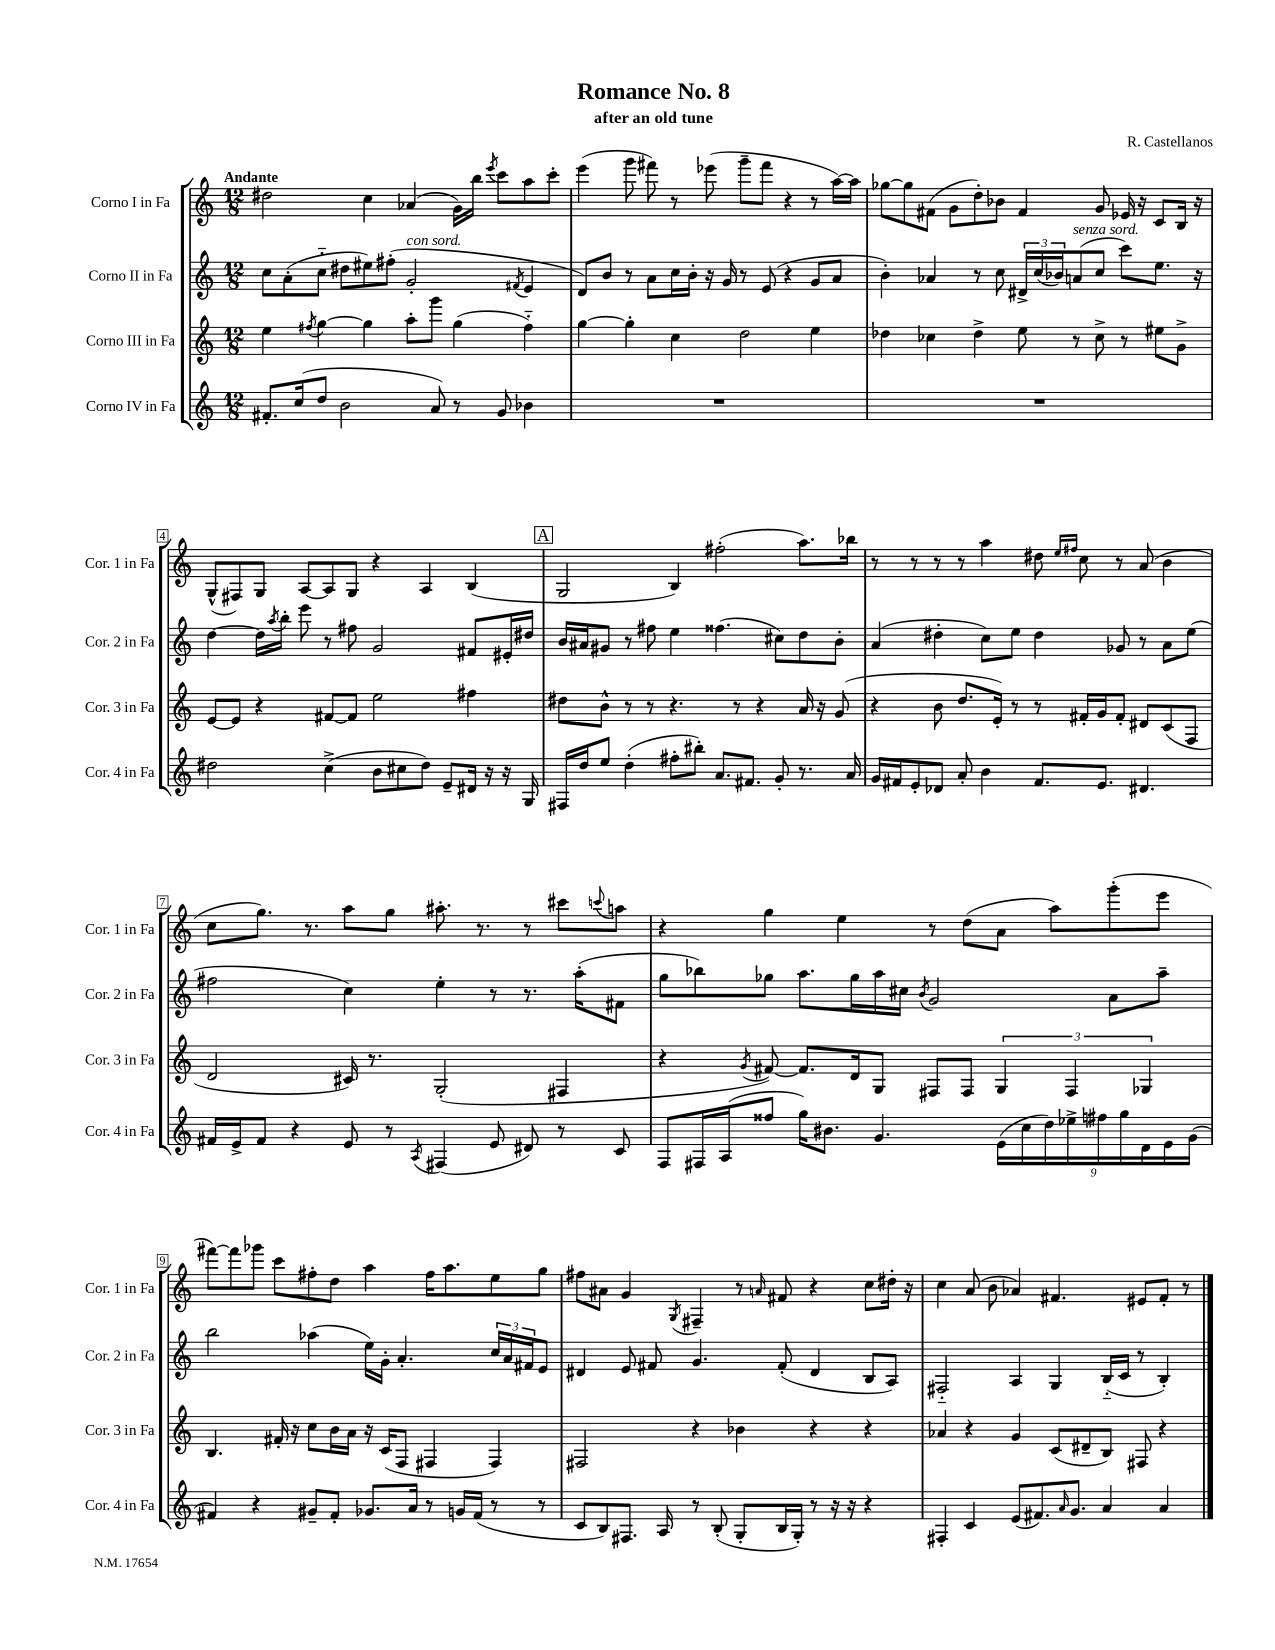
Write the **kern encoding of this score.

**kern	**kern	**kern	**kern
*part4	*part3	*part2	*part1
*staff4	*staff3	*staff2	*staff1
*I"Corno IV in Fa	*I"Corno III in Fa	*I"Corno II in Fa	*I"Corno I in Fa
*I'Cor. 4 in Fa	*I'Cor. 3 in Fa	*I'Cor. 2 in Fa	*I'Cor. 1 in Fa
*clefG2	*clefG2	*clefG2	*clefG2
*k[]	*k[]	*k[]	*k[]
*M12/8	*M12/8	*M12/8	*M12/8
=1	=1	=1	=1
!	!	!	!LO:TX:a:B:t=Andante
8.f#X'/L	4ee\	8cc\L	2dd#X\
.	.	(8a'\	.
(16cc/k	.	.	.
.	8qff#X/	.	.
8dd/J	[4gg\	8cc\J	.
2b\	.	8dd#X\L	.
.	4gg\]	8ee#X\)	4cc\
.	.	(8ff#X'\J	.
!	!	!LO:TX:a:i:t=con sord.	!
.	8aa'\L	2g'/	(4a-X/
8a/)	8ggg\J	.	.
8r	(4gg\	.	16g\LL)
.	.	.	16bb\JJ
.	.	.	8qeee/
8g/	.	.	8ccc\L
.	.	8qf#X/	.
4b-X\	4ff#\)	4e/	8aa\
.	.	.	8ccc'\J
=2	=2	=2	=2
1.r	[4gg\	8d/L)	(4eee\
.	.	8b/J	.
.	4gg'\]	8r	8ggg\
.	.	8a\L	8fff#X\)
.	4cc\	16cc\L	8r
.	.	16b'\JJ	.
.	.	16r	(8eee-X\
.	.	16g/	.
.	2dd\	8r	8ggg~\L
.	.	(8e/	8fff#\J
.	.	4r	4r
.	4ee\	8g/L	8r
.	.	8a/J	[16aa\LL)
.	.	.	16aa\JJ]
=3	=3	=3	=3
1.r	4dd-X\	4b'\)	[8gg-X\L
.	.	.	8gg-\]
.	4cc-X\	4a-X/	(8f#X\J
.	.	.	8g\L
.	4dd-^\	8r	8dd'\)
.	.	8cc\	8b-X\J
.	8ee\	24d#X^/LL	4f#/
.	.	(24cc/	.
.	.	24b-X/J)	.
!	!	!LO:TX:a:i:t=senza sord.	!
.	8r	(8an/	.
.	8cc-^\	8cc/J	8g/
.	8r	8ccc\L)	16e-X/
.	.	.	16r
.	8ee#X\L	8.ee\J	8c/L
.	8g^\J	.	16B/Jk
.	.	16r	16r
!!LO:LB:g=z
=4	=4	=4	=4
2dd#X\	[8e/L	[4dd\	(8G^^/L
.	8e/J]	.	8F#X/)
.	4r	16dd\LL]	8G/J
.	.	8qaa/	.
.	.	16bb'\JJ	.
.	.	8eee\	[8A/L
(4cc^\	[8f#X/L	8r	8A/]
.	8f#/J]	8ff#X\	8G/J
8b\L	2ee\	2g/	4r
8cc#X\	.	.	.
8dd#\J)	.	.	4A/
8e~/L	.	.	.
16d#X/Jk	4ff#X\	8f#X/L	(4B/
16r	.	.	.
16r	.	16e#X'/L	.
16G/	.	16dd#X/JJ	.
!!LO:REH:place=s1:t=A
=5	=5	=5	=5
16F#X/LL	8dd#X\L	16b/LL	2G/
16dd/J	.	16a#X/J	.
8ee/J	8b^^\J	8g#X/J	.
(4dd'\	8r	8r	.
.	8r	8ff#X\	.
8ff#X'\L	4.r	4ee\	4B/)
8bb#X'\J)	.	.	.
8.a/L	.	(4.ff##X\	(2ff#X'\
.	8r	.	.
8.f#X/J	.	.	.
.	4r	.	.
8g'/	.	8cc#X\L)	.
8.r	16a/	8dd\	8.aa\L)
.	16r	.	.
.	(8g/	8b'\J	.
16a/	.	.	16bb-X\Jk
=6	=6	=6	=6
16g/LL	4r	(4a/	8r
16f#X/J	.	.	.
8e'/	.	.	8r
8d-X/J	8b\	4dd#X'\	8r
8a'/	8.dd/L	.	8r
4b\	.	8cc\L)	4aa\
.	16e'/Jk)	.	.
.	8r	8ee\J	.
8.f#/L	8r	4dd#\	8dd#X\
.	.	.	16qqee/LL
.	.	.	16qqff#X/JJ
.	16f#X'/LL	.	8cc\
8.e/J	16g/J	.	.
.	8f#'/J	8g-X/	8r
4.d#X/	8d#X/L	8r	(8a/
.	(8c/	8a\L	4b\
.	8F/J	(8ee\J	.
!!LO:LB:g=z
=7	=7	=7	=7
16f#X/LL	2d/	2ff#X\	8cc\L
16e^/J	.	.	.
8f#/J	.	.	8.gg\J)
4r	.	.	.
.	.	.	8.r
8e/	16c#X/)	4cc\)	8aa\L
.	8.r	.	.
8r	.	.	8gg\J
8qA/	.	.	.
(4F#X/	(2G'/	4ee'\	8.aa#X'\
.	.	.	8.r
8e/	.	8r	.
8d#X/)	.	8.r	8r
8r	4F#X/	.	8ccc#X\L
.	.	(16aa'\KL	.
.	.	.	8qqcccn/
8c/	.	8f#X\J	8aan\J
=8	=8	=8	=8
8F/L	4r	8gg\L	4r
16F#X/L	.	8bb-X\)	.
(16A/J	.	.	.
.	8qg/	.	.
8ff##X/J	[8f#X/)	8gg-X\J	4gg\
16gg\KL)	8.f#/L]	8.aa\L	.
8.b#X\J	.	.	.
.	.	.	4ee\
.	16d/k	16gg-\L	.
4.g/	8G/J	16aa\	.
.	.	16cc#X\JJ	.
.	.	8qb/	.
.	8F#X/L	2g/	8r
.	8F#/J	.	(8dd\L
(18e\LL	6G/	.	8a\J
18cc\	.	.	.
18dd\)	.	.	.
.	.	.	8aa\L)
18ee-X^\	6F#/	.	.
18ff#X\	.	.	.
.	.	8a\L	(8ggg'\
18gg\	.	.	.
18d\	6G-X/	.	.
.	.	8aa~\J	8eee\J
18e\	.	.	.
(18g\JJ	.	.	.
!!LO:LB:g=z
=9	=9	=9	=9
4f#X/)	4.B/	2bb\	[8fff#X\L)
.	.	.	8fff#\]
4r	.	.	8ggg-X\J
.	16f#X'/	.	8ccc\L
.	16r	.	.
8g#X~/L	8cc\L	(4aa-X\	8ff#X'\
8f#'/J	16b\L	.	8dd\J
.	16a\JJ	.	.
8.g-X/L	16r	16ee\LL)	4aa\
.	(16c/KL	16g'\JJ	.
.	8F/J	4.a'/	.
16a/Jk	.	.	.
8r	4F#X/	.	16ff#\KL
.	.	.	8.aa\
16gn/LL	.	.	.
(16f#/JJ	.	.	.
8r	4F#/)	24cc/LL	8ee\
.	.	24a/	.
.	.	24f#X/J	.
8r	.	8e/J	8gg\J
=10	=10	=10	=10
8c/L	2F#X/	4d#X/	8ff#X\L
8B/)	.	.	8a#X\J
8.F#X/J	.	8e/	4g/
.	.	8f#X/	.
16A/	.	.	.
.	.	.	8qG/
8r	4r	4.g/	4F#X~/
(8B'/	.	.	.
8G'/L	4b-X\	.	8r
.	.	.	16qqan/
16B/L	.	(8f#'/	8f#X/
16G'/JJ)	.	.	.
8r	4r	4d#/	4r
16r	.	.	.
16r	.	.	.
4r	4r	8B/L	8cc\L
.	.	8A/J)	16dd#X'\Jk
.	.	.	16r
=11	=11	=11	=11
4F#X'/	4a-X/	2F#X/	4cc\
4c/	4r	.	(8a/
.	.	.	8b\
(8e/L	4g/	4A/	4a-X/)
8.f#X/)	.	.	.
.	(8c/L	4G/	4.f#X/
16qqa/	.	.	.
8.g/J	.	.	.
.	8d#X~/	.	.
4a/	8B/J)	(16B/LL	.
.	.	16c/JJ	.
.	8F#X/	8r	8e#X/L
4a/	4r	4B'/)	8f#'/J
.	.	.	8r
==	==	==	==
*-	*-	*-	*-
